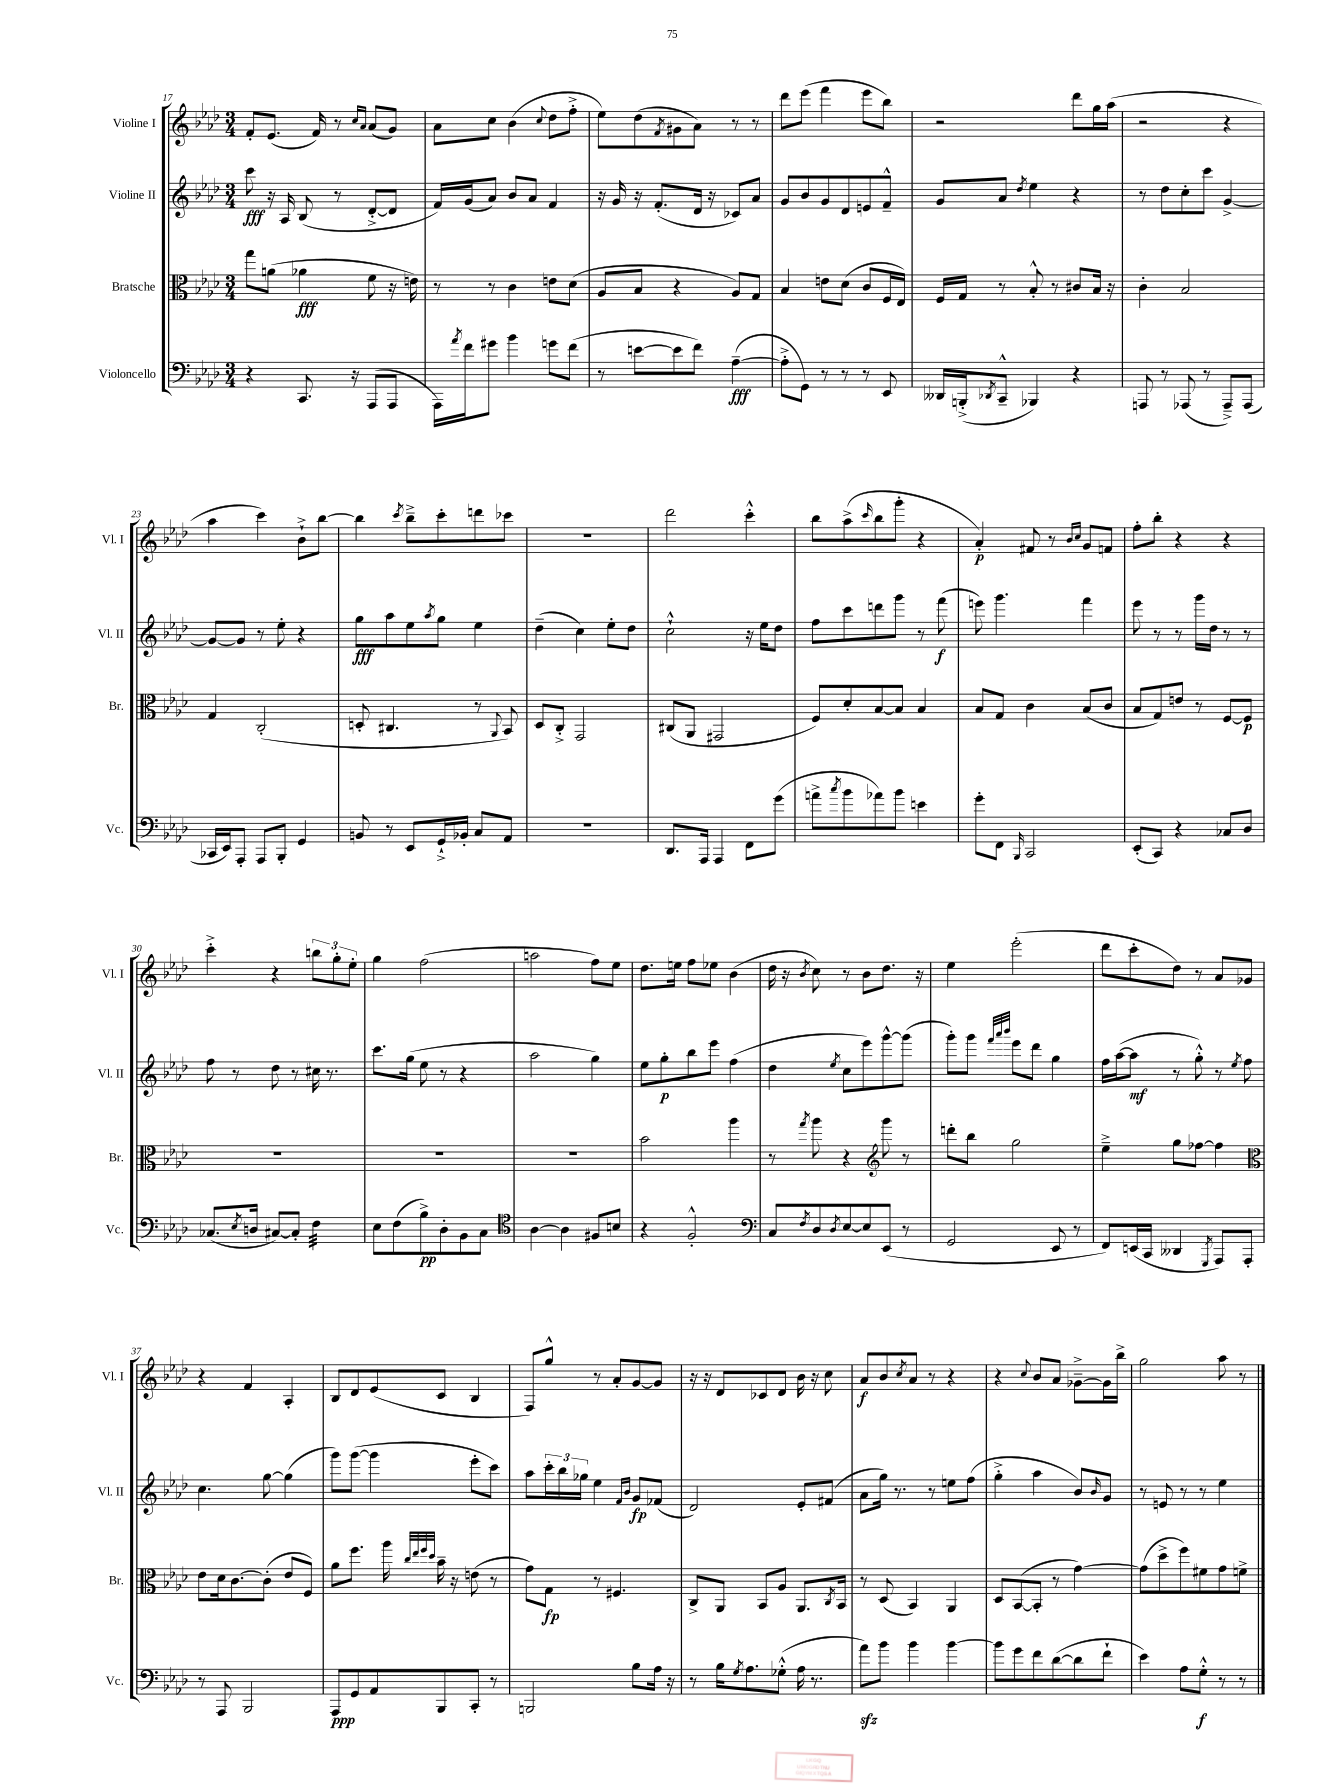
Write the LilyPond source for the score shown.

<<
\new StaffGroup <<
\new Staff = "s0" \with { instrumentName = "Violine I" shortInstrumentName = "Vl. I" } {
    \clef treble \key aes \major \numericTimeSignature \time 3/4
    f'8-. ees'8.( f'16) r8 \grace { c''16 aes'16 } aes'8( g'8) |
    aes'8 c''8 bes'4( \appoggiatura { c''8 } des''8 f''8-.-> |
    ees''8) des''8( \acciaccatura { f'8 } gis'8 aes'8) r8 r8 |
    des'''8 ees'''8( f'''4 ees'''8 bes''8) |
    r2 des'''8 g''16 aes''16( |
    r2 r4 |
    aes''4 c'''4) bes'8-!-> bes''8~ |
    bes''4 \acciaccatura { c'''8 } bes''8---> c'''8-. d'''8 ces'''8 |
    R2. |
    des'''2 c'''4-.-^ |
    bes''8 aes''8->( \grace { c'''16 } bes''8 g'''8-. r4 |
    aes'4-.\p) fis'8 r8 \grace { bes'16 c''16 } g'8 f'8 |
    f''8-. bes''8-. r4 r4 |
    c'''4-.-> r4 \tuplet 3/2 { b''8 g''8-. ees''8-. } |
    g''4 f''2( |
    a''2 f''8) ees''8 |
    des''8. e''16 f''8 ees''8 bes'4( |
    des''16 r16 \acciaccatura { bes'8 } c''8) r8 bes'8 des''8. r16 |
    ees''4 ees'''2-.( |
    des'''8 c'''8-. des''8) r8 aes'8 ges'8 |
    r4 f'4 aes4-. |
    bes8 des'8 ees'8( c'8 bes4 |
    f8) g''8-^ r8 aes'8-. g'8~ g'8 |
    r16 r16 des'8 ces'8 des'8 bes'16 r16 c''8 |
    aes'8\f bes'8 \acciaccatura { c''8 } aes'8 r8 r4 |
    r4 \appoggiatura { c''8 } bes'8 aes'8 ges'8~---> ges'16 bes''16-> |
    g''2 aes''8 r8 \bar "|." |
}
\new Staff = "s1" \with { instrumentName = "Violine II" shortInstrumentName = "Vl. II" } {
    \clef treble \key aes \major \numericTimeSignature \time 3/4
    c'''8\fff r16 aes16 bes8( r8 des'8~-.-> des'8 |
    f'16) g'16( aes'8) bes'8 aes'8 f'4 |
    r16 g'16 r16 f'8.-.( des'16 r16 ces'8) aes'8 |
    g'8 bes'8 g'8 des'8 e'8 f'8---^ |
    g'8 aes'8 \acciaccatura { des''8 } ees''4 r4 |
    r8 des''8 c''8-. c'''8 g'4~-> |
    g'8~ g'8 r8 ees''8-. r4 |
    g''8\fff aes''8 ees''8 \acciaccatura { aes''8 } g''8 ees''4 |
    des''4--( c''4) ees''8-. des''8 |
    c''2-!-^ r16 ees''16 des''8 |
    f''8 c'''8 d'''8 g'''8 r8 f'''8\f( |
    e'''8) g'''4. f'''4 |
    ees'''8 r8 r8 g'''16 des''16 r8 r8 |
    f''8 r8 des''8 r8 cis''16 r8. |
    c'''8. g''16( ees''8 r8 r4 |
    aes''2 g''4) |
    ees''8 g''8-.\p bes''8 ees'''8 f''4( |
    des''4 \acciaccatura { ees''8 } c''8 ees'''8) g'''8~-^ g'''8( |
    g'''8-.) g'''8 \grace { f'''32 aes'''32 bes'''32 } ees'''8 des'''8 g''4 |
    f''16 aes''16~( aes''8\mf r8 g''8-.-^) r8 \acciaccatura { ees''8 } f''8 |
    c''4. g''8~ g''4( |
    g'''8) g'''8~( g'''4 ees'''8-. c'''8) |
    aes''8 \tuplet 3/2 { c'''16-. bes''16 ges''16 } ees''4 \grace { f'16 bes'16 } g'8\fp fes'8( |
    des'2) ees'8-. fis'8( |
    aes'8 g''16) r8. r8 e''8 f''8( |
    g''4-.-> aes''4 bes'8) \grace { bes'16 } g'8 |
    r8 e'8 r8 r8 ees''4 \bar "|." |
}
\new Staff = "s2" \with { instrumentName = "Bratsche" shortInstrumentName = "Br." } {
    \clef alto \key aes \major \numericTimeSignature \time 3/4
    g''8 a'8( aes'4\fff f'8 r16 e'16) |
    r8 r8 c'4 e'8 des'8( |
    aes8 bes8 r4 aes8) g8 |
    bes4 e'8 des'8( c'8 f16 ees16) |
    f16 g16 r8 bes8-.-^ r8 cis'8 bes16 r16 |
    c'4-. bes2 |
    g4 c2-.( |
    d8-. cis4. r8 \appoggiatura { aes,8 } bes,8) |
    des8 c8-.-> g,2 |
    cis8( aes,8 gis,2 |
    f8) des'8-. bes8~ bes8 bes4 |
    bes8 g8 c'4 bes8( c'8 |
    bes8 g8) e'8 r8 f8~ f8\p |
    R2. |
    R2. |
    R2. |
    bes'2 aes''4 |
    r8 \acciaccatura { g''8 } aes''8 r4 \clef treble g'''8 r8 |
    d'''8-. bes''8 g''2 |
    ees''4---> g''8 fes''8~ fes''4 |
    \clef alto ees'8 des'16 c'8.~ c'8-.( ees'8 f8) |
    aes'8 f''8. aes''16 \grace { c''32 ees''32 f''32 des''32 } bes'16-- r16 e'8( r8 |
    g'8) g8\fp r8 fis4. |
    c8-> aes,8 bes,8 aes8 aes,8. \acciaccatura { c8 } bes,16 |
    r8 des8( bes,4) aes,4 |
    des8 bes,8~( bes,8-. r8 g'4~) |
    g'8( des''8-> f''8) fis'8 g'8 f'8-> \bar "|." |
}
\new Staff = "s3" \with { instrumentName = "Violoncello" shortInstrumentName = "Vc." } {
    \clef bass \key aes \major \numericTimeSignature \time 3/4
    r4 c,8. r16 aes,,8( aes,,8 |
    aes,,16) \acciaccatura { aes'8 } f'16 gis'8 bes'4 g'8 f'8( |
    r8 e'8~ e'8 f'8) aes4~--\fff( |
    aes8-.-> g,8) r8 r8 r8 ees,8 |
    deses,16 b,,16-.->( \acciaccatura { des,8 } c,8---^ bes,,4) r4 |
    a,,8 r8 aes,,8( r8 aes,,8--->) aes,,8( |
    ces,16 ees,16) aes,,8-. aes,,8 bes,,8-. g,4 |
    b,8 r8 ees,8 g,16-!-> bes,16-. c8 aes,8 |
    R2. |
    des,8. aes,,16 aes,,4 f,8 g'8( |
    a'8-> \acciaccatura { c''8 } bes'8 aes'8) bes'8 e'4 |
    g'8-. f,8 \grace { bes,,16 } c,2 |
    ees,8-.( c,8) r4 ces8 des8 |
    ces8.( \acciaccatura { ees8 } d16 cis8~) cis8-. f4:32 |
    ees8 f8( bes8->\pp) des8-. bes,8 c8 |
    \clef tenor aes4~ aes4 fis8 b8 |
    r4 f2-.-^ |
    \clef bass c8 \acciaccatura { f8 } des8 \acciaccatura { des8 } ees8~ ees8 ees,8( r8 |
    g,2 ees,8 r8 |
    f,8) e,16( c,16 deses,4 \acciaccatura { g,,8 } aes,,8) aes,,8-. |
    r8 aes,,8 bes,,2 |
    aes,,8\ppp g,8 aes,8 bes,,8 c,8-. r8 |
    b,,2 bes8 aes16 r16 |
    r8 bes16 \acciaccatura { g8 } aes8. ges8-.-^( aes16 r8. |
    aes'8\sfz) bes'8 bes'4 bes'4~ |
    bes'8 g'8 f'8 des'8~( des'8 f'8-! |
    ees'4) aes8 g8-.-^\f r8 r8 \bar "|." |
}
>>
>>
\layout { \context { \Score currentBarNumber = #17 } }
